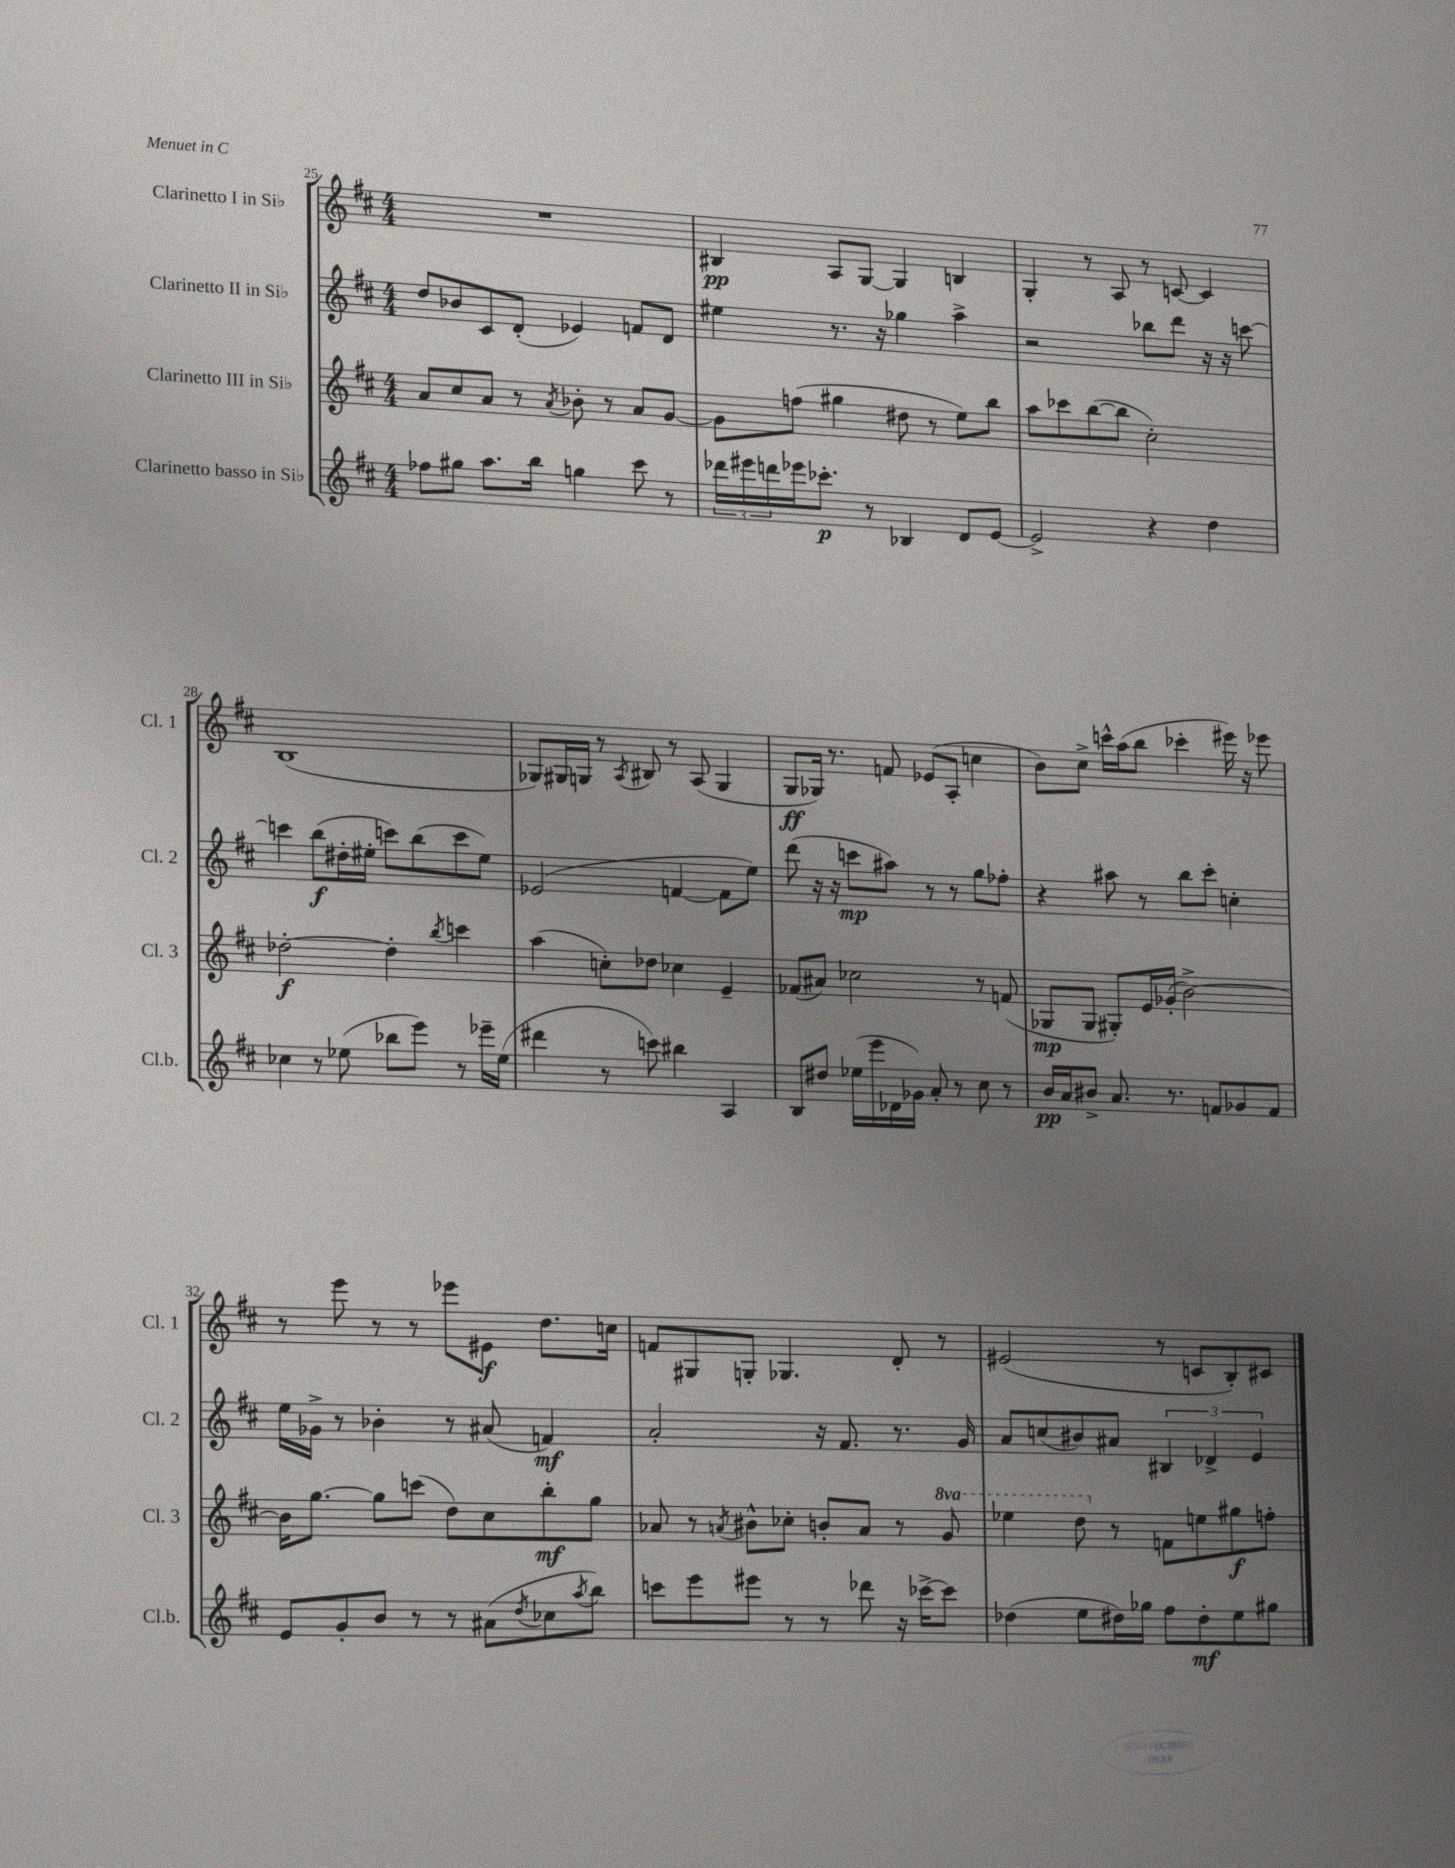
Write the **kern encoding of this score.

**kern	**kern	**kern	**kern
*staff4	*staff3	*staff2	*staff1
*clefG2	*clefG2	*clefG2	*clefG2
*k[f#c#]	*k[f#c#]	*k[f#c#]	*k[f#c#]
*M4/4	*M4/4	*M4/4	*M4/4
8ff-	8a	8dd	1r
8gg#	8cc#	8b-	.
8.aa	8a	8c#	.
.	8r	(8d'	.
16bb	.	.	.
.	8qa	.	.
4gg	8b-'	4e-)	.
.	8r	.	.
8ccc#	8a	8f	.
8r	[8g	8d	.
=	=	=	=
24ddd-	8g]	4ee#	4B#
24eee#	.	.	.
24ddd	.	.	.
16eee-	(8ff	.	.
8.ccc-'	.	.	.
.	4gg#	8.r	8A
8r	.	.	[8G
.	.	16r	.
4B-	8dd#	4gg-	4G]
.	8r	.	.
8d	8ee)	4aa^	4B
[8e	8bb	.	.
=	=	=	=
2e^]	8aa	2r	4G'
.	8ccc-	.	.
.	([8bb	.	8r
.	8bb]	.	8A
4r	2cc#')	8bb-	8r
.	.	8ddd	[8c
4dd	.	16r	4c]
.	.	16r	.
.	.	[8ccc	.
=	=	=	=
4cc-	[2dd-'	4ccc]	(1B
8r	.	(8bb	.
(8ee-	.	16dd#'	.
.	.	16ee#'	.
8bb-	4dd-']	8ccc)	.
8eee)	.	(8bb	.
.	8qbb	.	.
8r	4ccc	8ccc	.
16eee-~	.	8ee#)	.
(16ee-	.	.	.
=	=	=	=
4ddd#	(4aa	(2e-	8G-)
.	.	.	16G#
.	.	.	16G
8r	8cc')	.	8r
.	.	.	8qA
8ccc)	8dd-	.	8B#
4bb#	4cc-	[4f	8r
.	.	.	(8A
4A	4e~	8f]	4G
.	.	8ee)	.
=	=	=	=
8B	(8f-	(8ddd	8G
8dd#	8a#)	16r	16G-)
.	.	16r	8.r
(16ee-	2cc-	8ccc	.
16eee	.	.	.
16d-	.	8aa#)	8f
16g-)	.	.	.
8a'	.	8r	(8e-
8r	.	8r	8A'
8cc#	8r	8gg	4cc
8r	(8f	8ff-'	.
=	=	=	=
16b	8G-	4r	8b)
16a	.	.	.
8b#^	8G-	.	8cc#^
8.a	8G#')	8aa#	16ccc^^
.	.	.	(16aa
.	16e	8r	8bb
8.r	(16g-'	.	.
.	[2b^)	8bb	4ccc-'
8f	.	8ccc#'	.
8g-	.	4cc'	16eee#)
.	.	.	16r
8f	.	.	8eee-
=	=	=	=
8e	16b]	16ee	8r
.	[8.gg	16g-^	.
8g'	.	8r	8eee
8b	8gg]	4b-'	8r
8r	(8ccc	.	8r
8r	8dd)	8r	8eee-
(8a#	8cc#	(8a#	8e#
8qdd	.	.	.
8cc-	8bb'	4f)	8.dd
8qaa	.	.	.
8bb)	8gg	.	.
.	.	.	16cc
=	=	=	=
8ccc	8a-	2a'	8f
8eee	8r	.	8G#
.	8qa	.	.
8eee#	8b#^^	.	8G'
8r	8cc-'	.	4.G-
8r	8b'	16r	.
.	.	8.f#	.
8ddd-	8a	.	.
16r	8r	8.r	8d'
[16ccc-^	.	.	.
8ccc-]	8gg	.	8r
.	.	16g	.
=	=	=	=
(4dd-	4eee-	8a	(2e#
.	.	(8cc	.
8ee	8ddd	8b#)	.
16dd#)	8r	8a#	.
16gg-	.	.	.
8ff#	8f	6B#	8r
8dd#'	8ee	.	8c
.	.	6d-^	.
8ee	8gg#	.	8B')
.	.	6e	.
8gg#	8ff'	.	8c#
==	==	==	==
*-	*-	*-	*-
